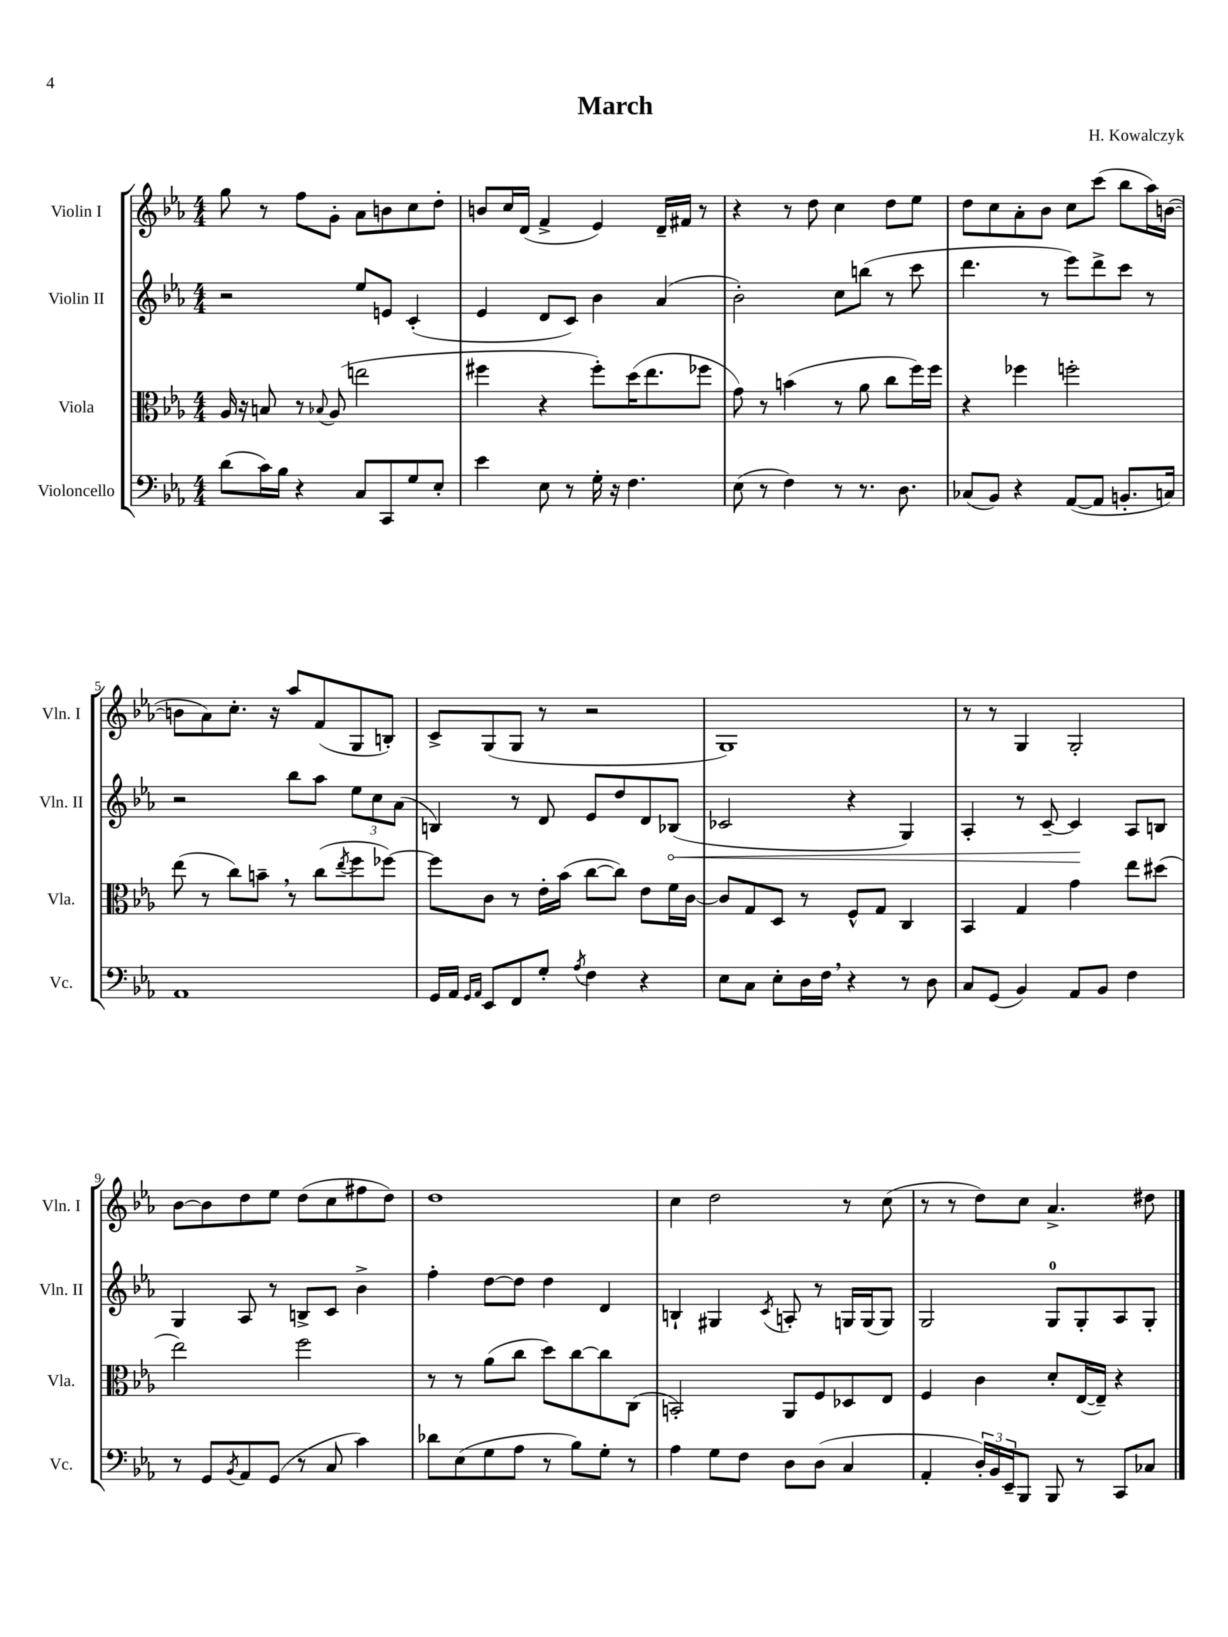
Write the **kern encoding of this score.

**kern	**kern	**kern	**kern
*staff4	*staff3	*staff2	*staff1
*clefF4	*clefC3	*clefG2	*clefG2
*k[b-e-a-]	*k[b-e-a-]	*k[b-e-a-]	*k[b-e-a-]
*M4/4	*M4/4	*M4/4	*M4/4
(8d\L	16A-/	2r	8gg\
.	16r	.	.
16c\L)	8B/	.	8r
16B-\JJ	.	.	.
4r	8r	.	8ff\L
.	8qqB-/	.	.
.	(8A-/	.	8g'\J
8C/L	2ee\	8ee-/L	8a-\L
8CC/	.	8e/J	8b\
8G/	.	(4c'/	8cc\
8E-'/J	.	.	8dd'\J
=	=	=	=
4e-\	4ff#\	4e-/	8b/L
.	.	.	16cc/L
.	.	.	(16d/JJ
8E-\	4r	8d/L	4f^/
8r	.	8c/J)	.
16G'\	8ff#'\L)	4b-\	4e-/)
16r	.	.	.
4.F\	(16dd\K	.	.
.	8.ee-\	.	.
.	.	(4a-/	16d~/LL
.	.	.	16f#/JJ
.	8ff-\J	.	8r
=	=	=	=
(8E-\	8g\)	2b-'\)	4r
8r	8r	.	.
4F\)	(4b\	.	8r
.	.	.	8dd\
8r	8r	8cc\L	4cc\
8.r	8a-\	(8bb\J	.
.	8cc\L	8r	8dd\L
8.D\	.	.	.
.	16ff\L)	8ccc\	8ee-\J
.	16ff\JJ	.	.
=	=	=	=
(8C-/L	4r	4.ddd\	8dd\L
8BB-/J)	.	.	8cc\
4r	4ff-\	.	8a-'\
.	.	8r	8b-\J
([8AA-/L	2ff'\	8eee-\L)	8cc\L
8AA-/]J	.	8ddd^\	(8ccc\J
8.BB'/L	.	8ccc\J	8bb-\L
.	.	8r	16aa-\L)
16C/Jk)	.	.	([16b\JJ
=	=	=	=
1AA-	(8ee-\	2r	8b\]L
.	8r	.	8a-\)
.	8cc\L)	.	8.cc'\J
.	8b~\J	.	.
.	.	.	16r
.	8r	8bb-\L	8aa-/L
.	(8cc\L	8aa-\J	(8f/
.	8qee-/	.	.
.	8ff\	12ee-\L	8G/
.	.	12cc\	.
.	[8ff-\J)	.	8B'/J)
.	.	(12a-\J	.
=	=	=	=
16GG/LL	8ff-\]L	4B/)	8c^/L
16AA-/JJ	.	.	.
16qqGG/LL	.	.	.
16qqAA-/JJ	.	.	.
8EE-/L	8c\J	.	(8G/
8FF/	8r	8r	8G/J
8G'/J	16e-'\LL	8d/	8r
.	(16b-\JJ	.	.
8qA-/	.	.	.
4F\	[8cc\L	8e-/L	2r
.	8cc\]J)	8dd/	.
4r	8e-\L	8d/	.
.	16f\L	(8B-/J	.
.	[16c\JJ	.	.
=	=	=	=
8E-\L	8c/]L	2c-/	1G)
8C\J	8G/	.	.
8E-'\L	8D/J	.	.
16D\L	8r	.	.
16F\JJ	.	.	.
4r	8F^^/L	4r	.
.	8G/J	.	.
8r	4C/	4G/)	.
8D\	.	.	.
=	=	=	=
8C/L	4BB-/	4A-'/	8r
(8GG/J	.	.	8r
4BB-/)	4G/	8r	4G/
.	.	[8c~/	.
8AA-/L	4g\	4c/]	2G'/
8BB-/J	.	.	.
4F\	8ee-\L	8A-/L	.
.	(8dd#\J	8B/J	.
=	=	=	=
8r	2ee-\)	4G/	[8b-\L
8GG/L	.	.	8b-\]
8qBB-/	.	.	.
8AA-/	.	8A-/	8dd\
(8GG/J	.	8r	8ee-\J
8r	2ff\	8B^/L	(8dd\L
8C/	.	8c/J	8cc\
4c\)	.	4b-^\	8ff#\
.	.	.	8dd\J)
=	=	=	=
8d-\L	8r	4ff'\	1dd
(8E-\	8r	.	.
8G\	(8a-\L	[8dd\L	.
8A-\J	8cc\J	8dd\]J	.
8r	8dd\L)	4dd\	.
8B-\L)	[8cc\	.	.
8G'\J	8cc\]	4d/	.
8r	(8C\J	.	.
=	=	=	=
4A-\	2BB'/)	4B`/	4cc\
8G\L	.	4G#/	2dd\
8F\J	.	.	.
.	.	8qc/	.
8D\L	8AA-/L	8A'/	.
(8D\J	8F/	8r	.
4C/	8D-/	16G/LL	8r
.	.	(16G/J	.
.	8E-/J	8G/J)	(8cc\
=	=	=	=
4AA-'/	4F/	2G/	8r
.	.	.	8r
24D'/LL)	4c\	.	8dd\L)
24BB-/	.	.	.
24EE-~/J	.	.	.
8BBB-/J	.	.	8cc\J
8BBB-/	8d'/L	8G/L	4.a-^/
8r	([16E-/L	8G'/	.
.	16E-~/]JJ)	.	.
8CC/L	4r	8A-/	.
8C-/J	.	8G'/J	8dd#\
==	==	==	==
*-	*-	*-	*-
